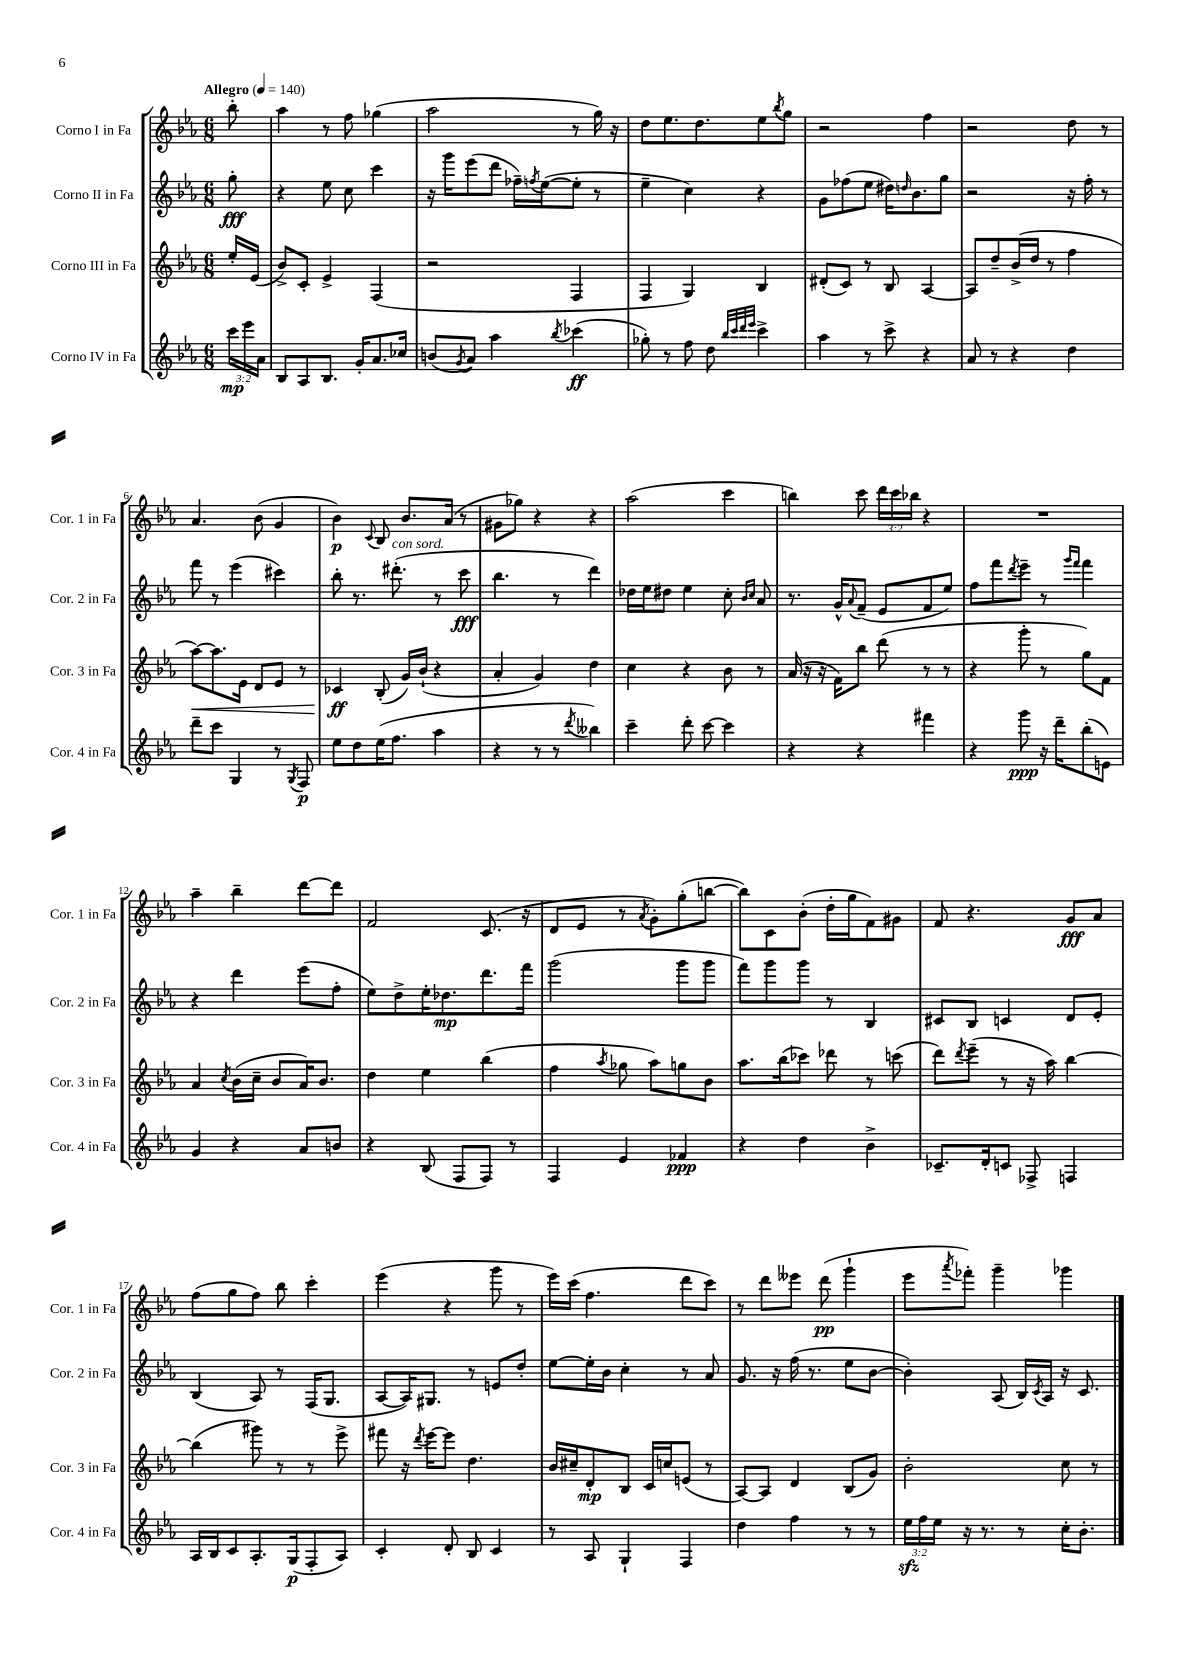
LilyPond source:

<<
\new StaffGroup <<
\new Staff = "s0" \with { instrumentName = "Corno I in Fa" shortInstrumentName = "Cor. 1 in Fa" } {
    \clef treble \key ees \major \numericTimeSignature \time 6/8 \override Staff.TupletNumber.text = #tuplet-number::calc-fraction-text \partial 8 \tempo "Allegro" 4 = 140
    bes''8-. |
    aes''4 r8 f''8 ges''4( |
    aes''2 r8 g''16) r16 |
    d''8 ees''8. d''8. ees''8 \acciaccatura { bes''8 } g''8 |
    r2 f''4 |
    r2 d''8 r8 |
    aes'4. bes'8( g'4 |
    bes'4\p) \appoggiatura { c'8 } bes8 bes'8. aes'16( r8 |
    gis'8 ges''8) r4 r4 |
    aes''2( c'''4 |
    b''4) c'''8 \tuplet 3/2 { d'''16 c'''16 bes''16 } r4 |
    R2. |
    aes''4-- bes''4-- d'''8~ d'''8 |
    f'2 c'8.( r16 |
    d'8 ees'8 r8 \acciaccatura { aes'8 } g'8-.) g''8-.( b''8~ |
    b''8) c'8 bes'8-.( d''16-. g''16 f'8) gis'8 |
    f'8 r4. g'8\fff aes'8 |
    f''8( g''8 f''8) bes''8 c'''4-. |
    ees'''4( r4 g'''8 r8 |
    ees'''16) c'''16( f''4. d'''8 c'''8) |
    r8 d'''8 eeses'''8 d'''8\pp( g'''4-! |
    ees'''8 \acciaccatura { aes'''8 } fes'''8-.) g'''4-- ges'''4 \bar "|." |
}
\new Staff = "s1" \with { instrumentName = "Corno II in Fa" shortInstrumentName = "Cor. 2 in Fa" } {
    \clef treble \key ees \major \numericTimeSignature \time 6/8 \partial 8
    g''8-.\fff |
    r4 ees''8 c''8 c'''4 |
    r16 g'''16 ees'''8( d'''8 fes''16--) \acciaccatura { f''8 } ees''16~( ees''8-. r8 |
    ees''4-- c''4) r4 |
    g'8 fes''8( ees''8 dis''16) \grace { d''16 } bes'8. g''8 |
    r2 r16 f''16-. r8 |
    f'''8 r8 ees'''4( cis'''4) |
    bes''8-. r8. dis'''8.-.^\markup { \italic "con sord." }( r8 c'''8\fff |
    bes''4. r8 d'''4) |
    des''16 ees''16 dis''8 ees''4 c''8-. \grace { bes'16 c''16 } aes'8 |
    r8. g'16-^ \appoggiatura { aes'8 } f'8--( ees'8 f'8 ees''8) |
    f''8 f'''8 \acciaccatura { d'''8 } ees'''8-- r8 \grace { g'''16 f'''16 } f'''4 |
    r4 d'''4 ees'''8( f''8-. |
    ees''8) d''8-> ees''16-. des''8.\mp d'''8. f'''16 |
    g'''2( g'''8 g'''8 |
    f'''8) g'''8 g'''8 r8 bes4 |
    cis'8 bes8 c'4 d'8 ees'8-. |
    bes4( aes8) r8 f16( g8. |
    aes8~ aes16) gis8. r8 e'8 d''8-. |
    ees''8~ ees''16-. bes'16 c''4-. r8 aes'8 |
    g'8. r16 f''16( r8. ees''8 bes'8~ |
    bes'4-.) aes8( bes16) \acciaccatura { c'8 } aes16 r16 c'8. \bar "|." |
}
\new Staff = "s2" \with { instrumentName = "Corno III in Fa" shortInstrumentName = "Cor. 3 in Fa" } {
    \clef treble \key ees \major \numericTimeSignature \time 6/8 \partial 8
    ees''16-. ees'16( |
    bes'8->) c'8-. ees'4-> f4( |
    r2 f4 |
    f4 g4) bes4 |
    dis'8-.( c'8) r8 bes8 aes4~ |
    aes8 d''8-- bes'16->( d''16 r8 f''4 |
    aes''8~\<) aes''8. ees'16 d'8 ees'8 r8 |
    ces'4\ff\! bes8-.( g'16) bes'16-!( r4 |
    aes'4-. g'4) d''4 |
    c''4 r4 bes'8 r8 |
    aes'16( r16 r16 f'16) bes''8 d'''8( r8 r8 |
    r4 g'''8-. r8 g''8) f'8 |
    aes'4 \acciaccatura { c''8 } bes'16( c''16-- bes'8 aes'16) bes'8. |
    d''4 ees''4 bes''4( |
    f''4 \acciaccatura { aes''8 } ges''8 aes''8) g''8 bes'8 |
    aes''8. bes''16( ces'''8) des'''8 r8 c'''8( |
    d'''8) \acciaccatura { d'''8 } ees'''8--( r8 r16 aes''16) bes''4~ |
    bes''4( gis'''8) r8 r8 ees'''8-> |
    fis'''8 r16 \acciaccatura { d'''8 } ees'''16~ ees'''8 d''4. |
    bes'16 cis''16-- d'8-.\mp bes8 c'16 c''16 e'8( r8 |
    aes8~) aes8 d'4 bes8( g'8) |
    bes'2-. c''8 r8 \bar "|." |
}
\new Staff = "s3" \with { instrumentName = "Corno IV in Fa" shortInstrumentName = "Cor. 4 in Fa" } {
    \clef treble \key ees \major \numericTimeSignature \time 6/8 \override Staff.TupletNumber.text = #tuplet-number::calc-fraction-text \partial 8
    \tuplet 3/2 { c'''16\mp ees'''16 aes'16 } |
    bes8 aes8 bes8. g'16-. aes'8. ces''16 |
    b'8( \acciaccatura { g'8 } aes'8) aes''4 \acciaccatura { bes''8 } ces'''4\ff( |
    ges''8-.) r8 f''8 d''8 \grace { bes''32 c'''32 d'''32 ees'''32 } c'''4-> |
    aes''4 r8 c'''8-> r4 |
    aes'8 r8 r4 d''4 |
    d'''8-- c'''8 g4 r8 \acciaccatura { g8 } f8\p |
    ees''8 d''8 ees''16( f''8. aes''4 |
    r4 r8 r8 \acciaccatura { d'''8 } beses''4) |
    c'''4-- d'''8-. c'''8~ c'''4 |
    r4 r4 fis'''4 |
    r4 g'''8\ppp r16 d'''16-- bes''8-.( e'8) |
    g'4 r4 aes'8 b'8 |
    r4 bes8( f8 f8) r8 |
    f4 ees'4 fes'4\ppp |
    r4 d''4 bes'4-> |
    ces'8.-- d'16-. c'8 fes8-> f4 |
    aes16 bes16 c'8 aes8.-. g16\p( f8-. aes8) |
    c'4-. d'8-. bes8 c'4 |
    r8 aes8 g4-! f4 |
    d''4 f''4 r8 r8 |
    \tuplet 3/2 { ees''16\sfz f''16 ees''16 } r16 r8. r8 c''16-. bes'8.-. \bar "|." |
}
>>
>>
